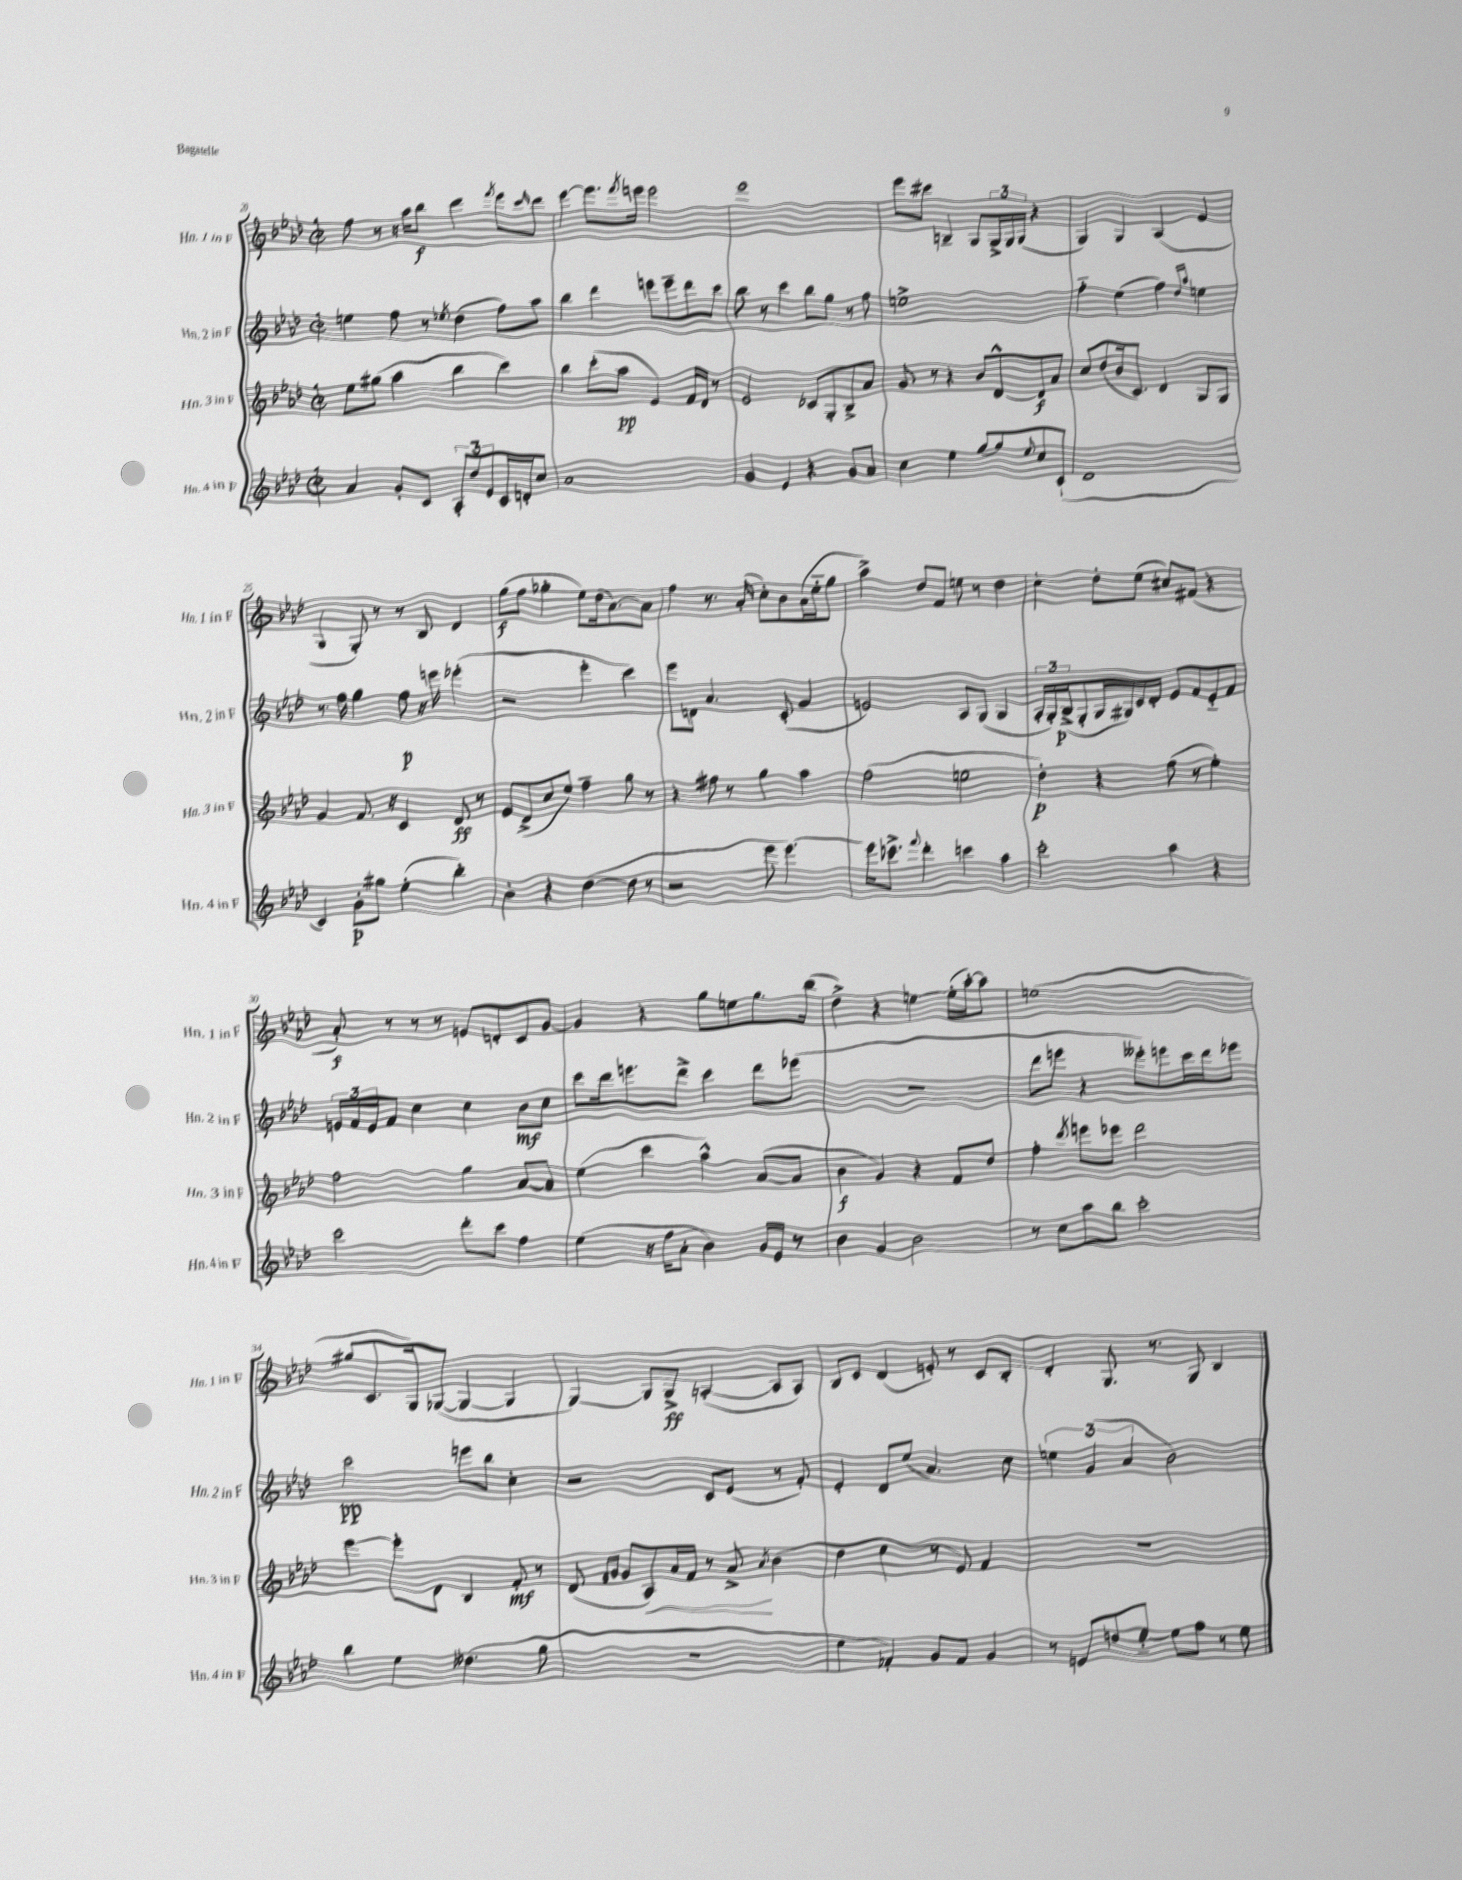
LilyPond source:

<<
\new StaffGroup <<
\new Staff = "s0" \with { instrumentName = "Hn. 1 in F" shortInstrumentName = "Hn. 1 in F" } {
    \clef treble \key aes \major \defaultTimeSignature \time 2/2
    f''8 r8 r16 aes''16 bes''8\f des'''4 \acciaccatura { f'''8 } ees'''8 \grace { c'''16 } des'''8 |
    ees'''4~ ees'''8. \acciaccatura { f'''8 } e'''16 e'''2 |
    ees'''1 |
    ees'''8 cis'''8 b4-- g8 \tuplet 3/2 { g16-> g16 g16( } r4 |
    g4) g4 aes4( ees'4 |
    g4 g8-.) r8 r8 bes8 des'4 |
    g''8\f( f''8 ges''4-. ees''8) des''16( aes'8.~) aes'8 |
    f''4 r8. aes'16-.( c''8-.) bes'8 aes'16( ees''16-_ g''8 |
    aes''4->) des''8 f'8 e''8 r8 des''4 |
    c''4-! des''8-. ees''8( cis''8) fis'8( r4 |
    aes'8-.\f) r8 r8 r8 e'8 d'8-. c'8 g'8~ |
    g'4 r4 g''8 e''8 g''8. bes''16( |
    des''4->) r4 e''4~ e''16-.( aes''16~-.) aes''8 |
    e''1( |
    gis''8 c'8. g16) ges8~( ges4~ ges4 |
    g4~) g8 g8->\ff a4~-.( a8 a8) |
    bes8 c'8 des'4( e'8-.) r8 c'8 bes8-. |
    des'4-. g8. r8. g8 bes4 \bar "|." |
}
\new Staff = "s1" \with { instrumentName = "Hn. 2 in F" shortInstrumentName = "Hn. 2 in F" } {
    \clef treble \key aes \major \defaultTimeSignature \time 2/2
    e''4 f''8 r8 \acciaccatura { ees''8 } des''4( f''8) aes''8 |
    bes''4 des'''4 e'''8 e'''8-- des'''8 c'''8 |
    bes''8 r8 c'''4 bes''8 g''8 r8 f''8 |
    e''1-> |
    f''4-_ ees''4( f''4) \grace { des''16 aes''16 } e''4 |
    r8. f''16 g''4 f''8\p r16 e'''16 ees'''4-.( |
    r2 ees'''4-. c'''4) |
    ees'''8 d'8 aes'4. c'8-.( g'4 |
    e'2) aes8 g8( g4 |
    \tuplet 3/2 { aes16-. g16-.) bes16->\p( } g8-. g16 gis16) c'16 des'16-. ees'8 f'8 ees'8-_ f'8 |
    \tuplet 3/2 { e'16 f'16 e'16 } f'8 c''4 c''4 bes'8\mf c''8 |
    c'''8 des'''16 e'''8. des'''8-> c'''4 des'''8 ees'''8( |
    r1 |
    des'''8 e'''8 r4 eeses'''8-.) e'''8 c'''16 des'''16 ees'''8 |
    c'''2\pp e'''8 bes''8 c''4-. |
    r2 c'8 ees'8( r8 f'8-.) |
    ees'4-. des'8 ees''8( aes'4.) c''8 |
    \tuplet 3/2 { e''4 g'4( aes'4 } bes'2) \bar "|." |
}
\new Staff = "s2" \with { instrumentName = "Hn. 3 in F" shortInstrumentName = "Hn. 3 in F" } {
    \clef treble \key aes \major \defaultTimeSignature \time 2/2
    ees''8 gis''8( aes''4 bes''4 c'''4) |
    bes''4 c'''8-.( aes''8\pp ees'4) f'16 des'16 r8 |
    ees'2 ces'8 g8-. bes8-> aes'8 |
    g'8 r8 r4 bes'8 des'8~-^ des'8\f aes'8 |
    c''8 des''8( bes'16 c'8.) des'4 g8 g8 |
    g'4 f'8. r16 c'4 des'8\ff r8 |
    ees'8 des'8->( c''8 ees''8) f''4-- g''8 r8 |
    r4 fis''8 r8 g''4 aes''4 |
    f''2( e''2 |
    des''4-.\p) r4 f''8( r8 ees''4-.) |
    f''2 g''4 aes'8~ aes'8 |
    ees''4( c'''4 aes''4-^) aes'8~( aes'8 |
    bes'4\f g'4) r4 f'8 des''8 |
    f''4-. \acciaccatura { des'''8 } e'''8 ees'''8 des'''2 |
    ees'''4~ ees'''8-. des'8 bes4 f'8-.\mf r8 |
    des'8( \grace { f'16 g'16 } g'8 aes8\<) aes'16 f'16 r8 aes'8->\! \acciaccatura { aes'8 } bes'4( |
    des''4 c''4 r8 ees'8) f'4 |
    R1 \bar "|." |
}
\new Staff = "s3" \with { instrumentName = "Hn. 4 in F" shortInstrumentName = "Hn. 4 in F" } {
    \clef treble \key aes \major \defaultTimeSignature \time 2/2
    aes'4 g'8-. c'8 \tuplet 3/2 { aes8-. des''8 ees'8 } c'16 d'16-. c''8 |
    aes'1 |
    g'4 ees'4 r4 g'8 aes'8 |
    c''4 ees''4 g''8~ g''8 \appoggiatura { ees''8 } c''8 c'8-!( |
    des'1 |
    c'4) g'8-.\p gis''8 ees''4-.( bes''4-.) |
    bes'4-. r4 des''4~( des''8 r8 |
    r2 ees'''8 ees'''4.~) |
    ees'''16 ces'''8.-> \appoggiatura { f'''8 } des'''4-. c'''4 aes''4 |
    c'''2-. aes''4 r4 |
    c'''2 des'''8-. c'''8 f''4 |
    ees''4( r16 f''16 aes'8-. bes'4) g'16 ees'16 r8 |
    bes'4 g'4 bes'2 |
    r8 c''8 aes''8 bes''8 c'''2-. |
    bes''4 ees''4 deses''4.( g''8 |
    r1 |
    ees''4 fes'4-.) g'8 fes'8 g'4 |
    r8 e'8 d''8 ees''8~-_ ees''8 f''8 r8 ees''8 \bar "|." |
}
>>
>>
\layout { \context { \Score currentBarNumber = #20 } }
